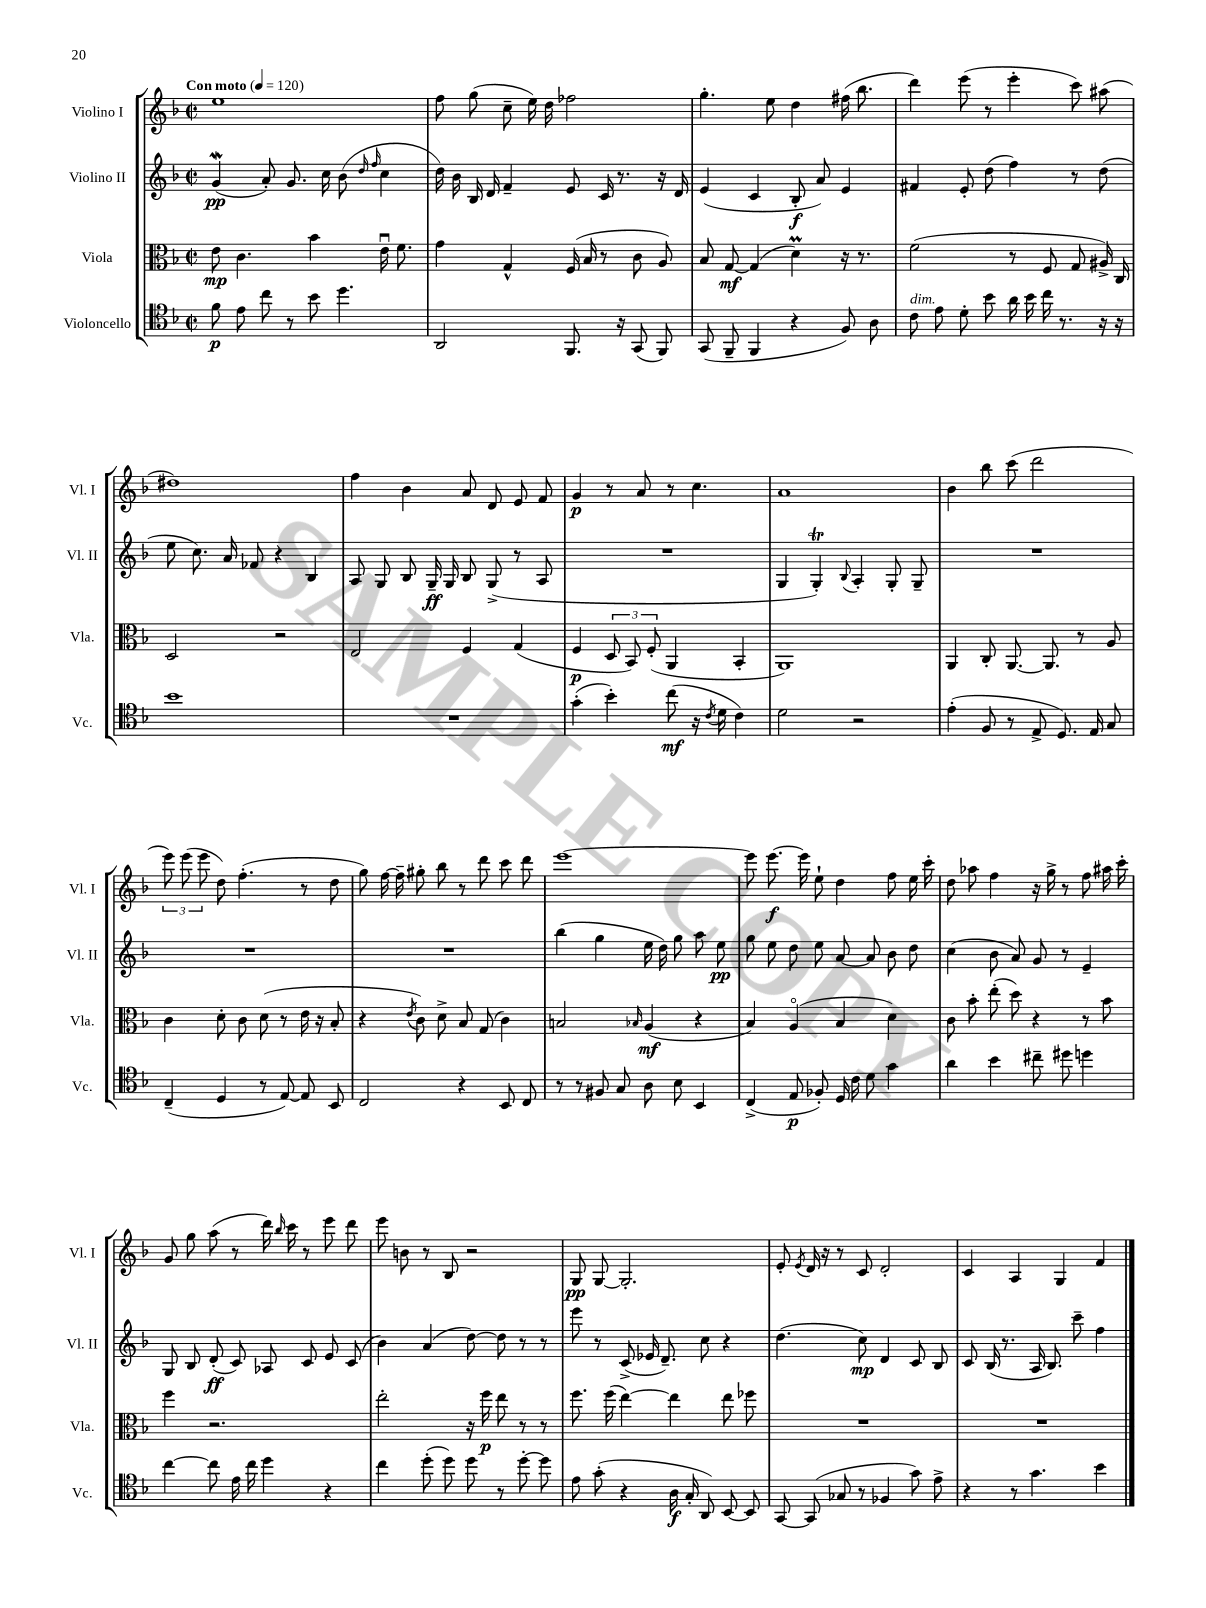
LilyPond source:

<<
\new StaffGroup <<
\new Staff = "s0" \with { instrumentName = "Violino I" shortInstrumentName = "Vl. I" } {
    \clef treble \key f \major \defaultTimeSignature \time 2/2 \tempo "Con moto" 4 = 120
    \autoBeamOff e''1 |
    f''8 g''8( c''8-- e''16) d''16 fes''2 |
    g''4.-. e''8 d''4 fis''16( bes''8. |
    d'''4) e'''8( r8 e'''4-. c'''8) ais''8( |
    dis''1) |
    f''4 bes'4 a'8 d'8 e'8 f'8 |
    g'4\p r8 a'8 r8 c''4. |
    a'1 |
    bes'4 bes''8 c'''8( d'''2 |
    \tuplet 3/2 { e'''8) e'''8( e'''8 } d''8) f''4.-.( r8 d''8 |
    g''8) f''16~ f''16-- gis''8-. bes''8 r8 d'''8 c'''8 d'''8 |
    e'''1~ |
    e'''8 e'''8.~\f e'''16 e''8-! d''4 f''8 e''16 c'''16-. |
    d''8 aes''8 f''4 r16 g''16-> r8 f''8 ais''16 c'''16-. |
    g'8 g''8 a''8( r8 d'''16) \grace { bes''16 } c'''16 r8 e'''8 d'''8 |
    e'''8 b'8 r8 bes8 r2 |
    g8\pp g8~ g2.-. |
    e'8-. \acciaccatura { e'8 } d'16 r16 r8 c'8 d'2-. |
    c'4 a4 g4 f'4 \bar "|." |
}
\new Staff = "s1" \with { instrumentName = "Violino II" shortInstrumentName = "Vl. II" } {
    \clef treble \key f \major \defaultTimeSignature \time 2/2
    \autoBeamOff g'4\mordent\pp( a'8-.) g'8. c''16 bes'8( \grace { d''16 f''16 } c''4 |
    d''16) bes'16 bes16 d'16 f'4-- e'8 c'16 r8. r16 d'16 |
    e'4( c'4 bes8-.\f a'8) e'4 |
    fis'4 e'8-. d''8( f''4) r8 d''8( |
    e''8 c''8.) a'16 fes'8 r4 bes4 |
    a8 g8 bes8 g16--\ff g16 bes8 g8->( r8 a8 |
    R1 |
    g4 g4-.\trill) \appoggiatura { bes8 } a4-. g8-. g8-- |
    R1 |
    R1 |
    R1 |
    bes''4( g''4 e''16 d''16) g''8 a''8 e''8\pp |
    g''8 e''8 d''8 e''8 a'8~ a'8 bes'8 d''8 |
    c''4( bes'8 a'8) g'8 r8 e'4-- |
    g8 bes8 d'8-.\ff( c'8) aes8 c'8 e'8 c'8( |
    bes'4) a'4( d''8~) d''8 r8 r8 |
    e'''8 r8 c'8->( ees'16 d'8.--) c''8 r4 |
    d''4.( c''8\mp) d'4 c'8 bes8 |
    c'8 bes16( r8. a16 bes8.) c'''8-- f''4 \bar "|." |
}
\new Staff = "s2" \with { instrumentName = "Viola" shortInstrumentName = "Vla." } {
    \clef alto \key f \major \defaultTimeSignature \time 2/2
    \autoBeamOff e'8\mp c'4. bes'4 e'16\downbow f'8. |
    g'4 g4-^ f16( bes16 r8 c'8 a8) |
    bes8 g8~\mf g4( d'4\prall) r16 r8. |
    f'2( r8 f8 g8 ais16->) c16 |
    d2 r2 |
    e2 f4 g4( |
    f4\p \tuplet 3/2 { d8 bes,8) f8-.( } a,4 bes,4-. |
    a,1) |
    a,4 c8-. a,8.~ a,8. r8 a8 |
    c'4 d'8-. c'8 d'8( r8 e'16 r16 bes8-. |
    r4 \acciaccatura { e'8 } c'8) d'8-> bes8 g8( c'4) |
    b2 \grace { bes16 } a4\mf( r4 |
    bes4) a4\flageolet( bes4 d'4) |
    c'8 bes'8-. e''8-.( d''8) r4 r8 bes'8 |
    f''4 r2. |
    e''2-. r16 f''16\p e''8 r8 r8 |
    f''8. f''16( e''4~) e''4 e''8 fes''8 |
    R1 |
    R1 \bar "|." |
}
\new Staff = "s3" \with { instrumentName = "Violoncello" shortInstrumentName = "Vc." } {
    \clef tenor \key f \major \defaultTimeSignature \time 2/2
    \autoBeamOff f'8\p e'8 c''8 r8 bes'8 d''4. |
    a,2 f,8. r16 g,8( f,8) |
    g,8( f,8-- f,4 r4 f8) a8 |
    c'8^\markup { \italic "dim." } e'8 d'8-. bes'8 a'16 bes'16 c''16 r8. r16 r16 |
    bes'1 |
    R1 |
    g'4-.( bes'4-.) c''8\mf( r16 \acciaccatura { c'8 } d'16 c'4) |
    d'2 r2 |
    e'4-.( f8 r8 e8-> d8.) e16 g8 |
    c4--( d4 r8 e8~) e8 bes,8 |
    c2 r4 bes,8 c8 |
    r8 r8 fis8 g8 a8 bes8 bes,4 |
    c4->( e8\p fes8-.) d16 c'16 d'8 g'4 |
    a'4 bes'4 cis''8-- dis''8 d''4 |
    c''4~ c''8 e'16 c''16 d''4 r4 |
    c''4 d''8-.( d''8) d''8 r8 d''8~-. d''8 |
    e'8 g'8-.( r4 a16\f g16-. a,8) bes,8~ bes,8 |
    g,8~ g,8( ges8 r8 fes4 g'8) e'8-> |
    r4 r8 g'4. bes'4 \bar "|." |
}
>>
>>
\layout { \context { \Score \remove "Bar_number_engraver" } }
